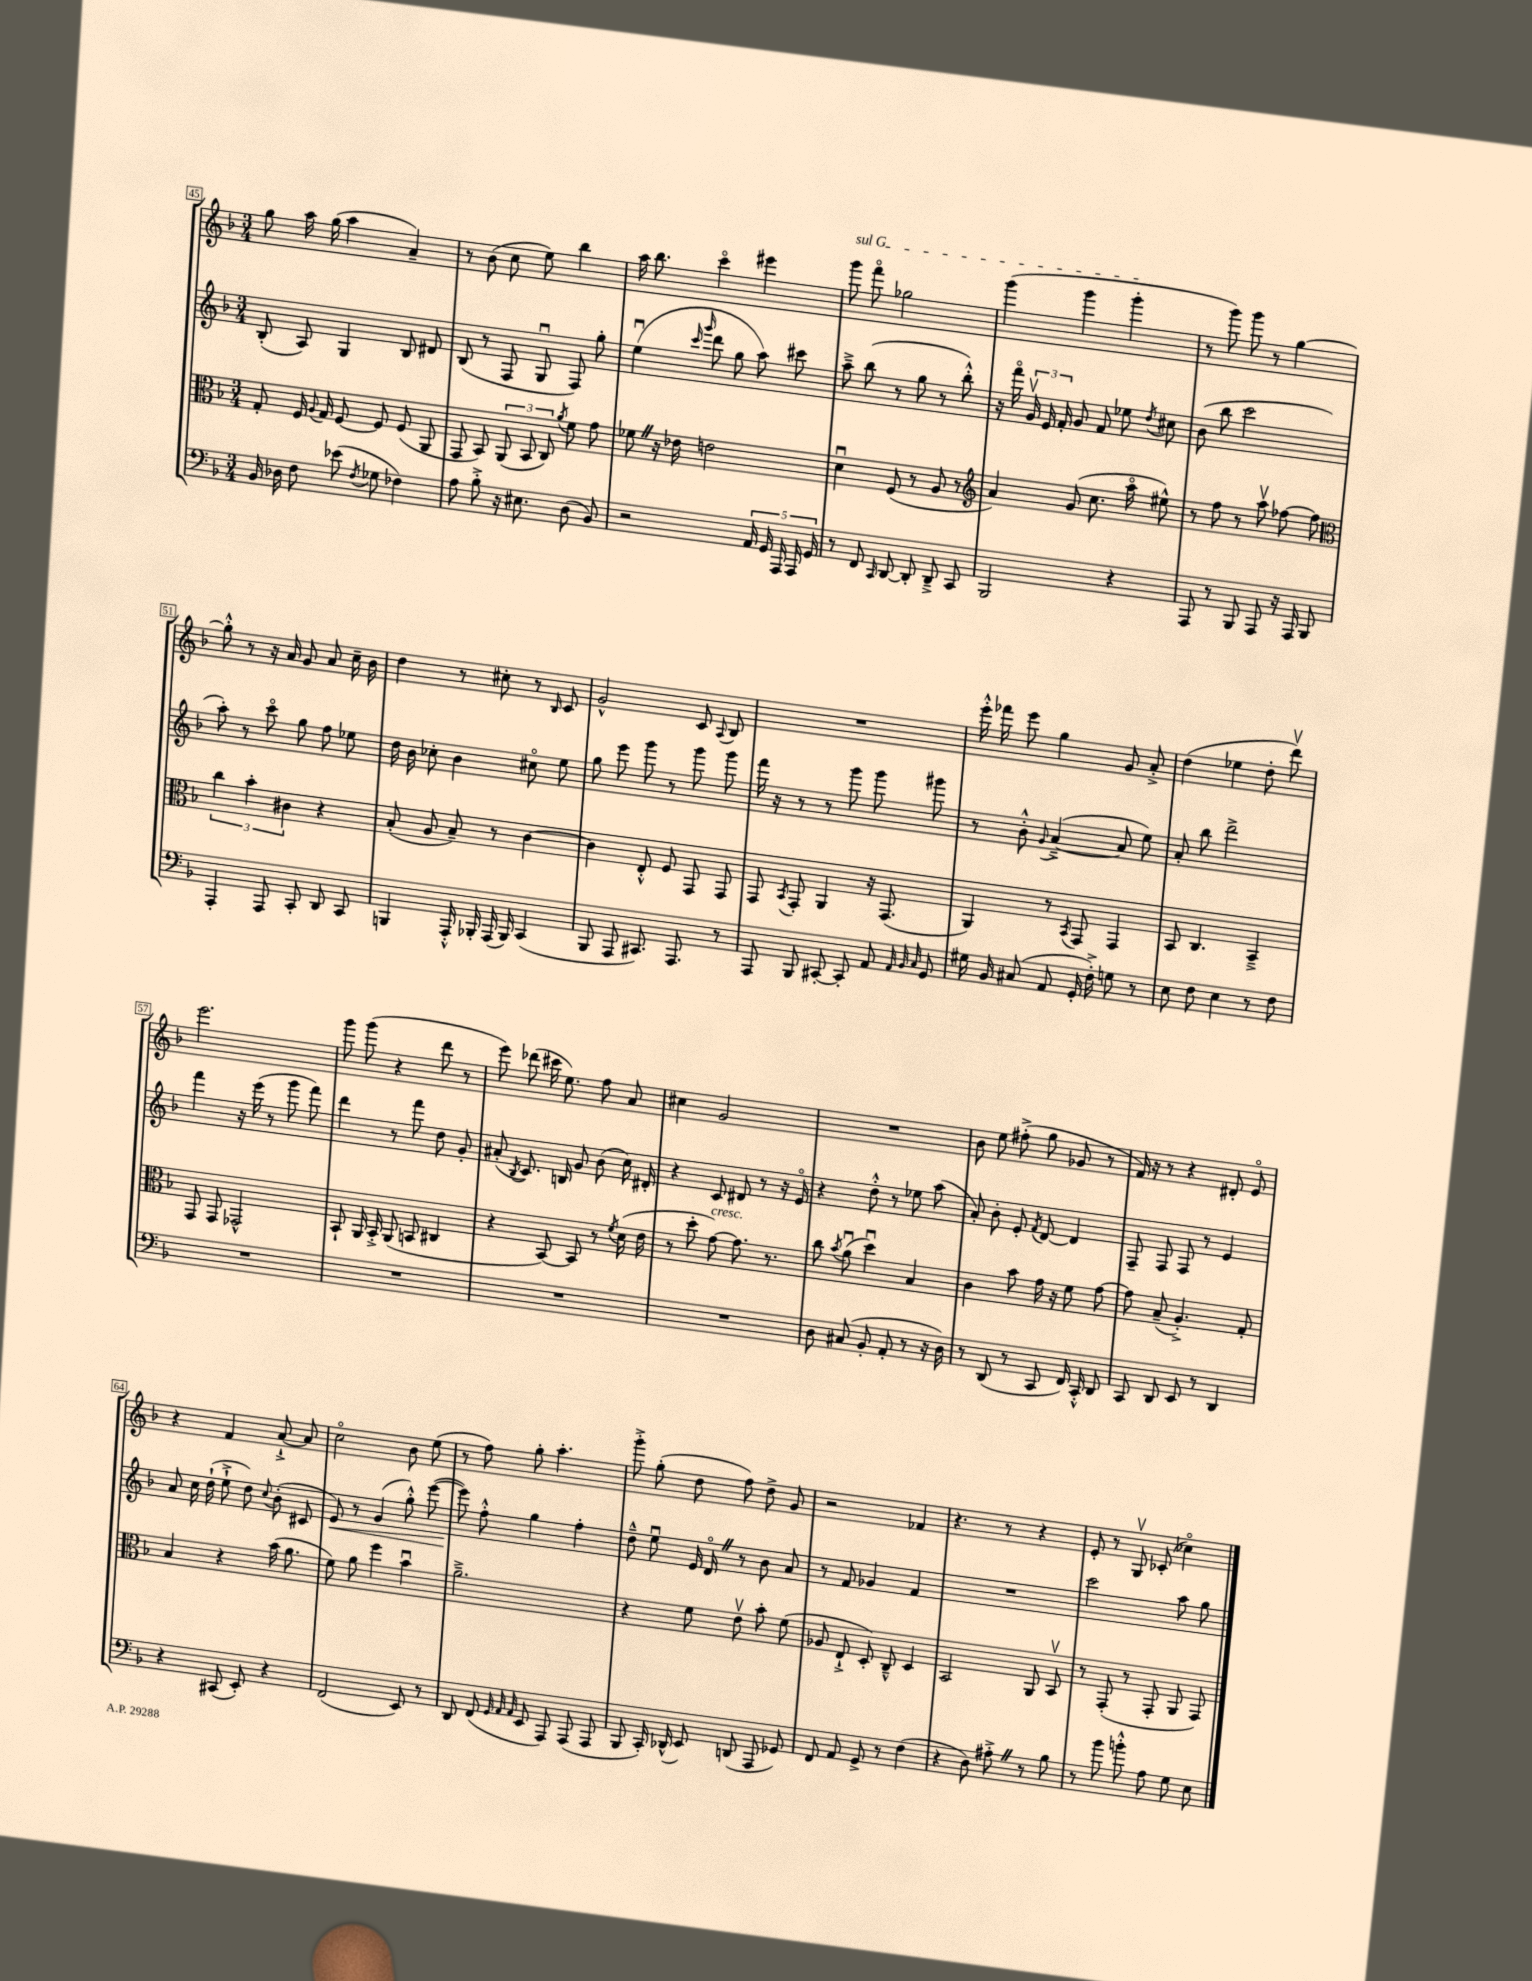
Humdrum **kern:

**kern	**kern	**kern	**kern
*staff4	*staff3	*staff2	*staff1
*clefF4	*clefC3	*clefG2	*clefG2
*k[b-]	*k[b-]	*k[b-]	*k[b-]
*M3/4	*M3/4	*M3/4	*M3/4
16BB-	8G'	(8B-'	8gg
16D-	.	.	.
8F	16F	8A)	16aa
.	8qqA	.	.
.	16G	.	(16gg
(8e-	[8F	4G	4aa
8qF	.	.	.
8G-	8F]	.	.
4F-)	(8F	8B-	4a~)
.	8AA	8d#	.
=	=	=	=
8A	8GG	(8B-	8r
8B-'^	8BB-)	8r	(8b-
16r	(12AA	8F	8cc
8.E#	.	.	.
.	12BB-	.	.
.	.	8Gu	8ee)
.	12C)	.	.
.	8qa	.	.
(8D	8f	8F)	4bb-
8BB-)	8g	8gg'	.
=	=	=	=
2r	8f-	(4eeu	16aa
.	.	.	8.bb-
.	16r	.	.
.	16e-	.	.
.	.	16qqccc	.
.	.	16qqggg	.
.	2e	8ddd	4ccco
.	.	8gg	.
20AA	.	8aa)	4eee#
20GG	.	.	.
20AAA	.	.	.
.	.	8ccc#	.
20AAA	.	.	.
20GG	.	.	.
=	=	=	=
8r	4du	8aa~^	8ggg
8FF	.	(8bb-	8fffo
16qqCC	.	.	.
[8DD	(8F	8r	2gg-
8DD']	8r	8gg	.
8DD~^	8A	8r	.
8CC	8r	8bb-'^^)	.
=	=	=	=
*	*clefG2	*	*
2BBB-	4a)	16r	(4ggg
.	.	16fffo	.
.	.	24gv	.
.	.	24e	.
.	.	24f'	.
.	(8g	8g	4ggg
.	8.cc	8f	.
4r	.	8ee-	4ggg'
.	16aao	.	.
.	.	8qdd	.
.	8ee#^^)	8cc#	.
=	=	=	=
8AAA	8r	(8b-	8r
8r	8ff	8bb-	8ggg)
8BBB-	8r	2ccc	8ggg
8AAA	8aav	.	8r
16r	[8ff-	.	[4gg
16AAA	.	.	.
8BBB-	8ff-]	.	.
=	=	=	=
*	*clefC3	*	*
4AAA'	6cc	8aa')	8gg'^^]
.	.	8r	8r
.	6b-'	.	.
8AAA	.	8ccco	16r
.	.	.	16a
.	6c#	.	.
8CC'	.	8gg	8g
8DD	4r	8ff	8a
8CC	.	8ee-	16cc~
.	.	.	16b-
=	=	=	=
4BBB	(8B-'	16dd	4dd
.	.	16b-	.
.	8A	8cc-'	.
16AAA'^^	8B-~)	4b-	8r
16BBB-'	.	.	.
(16AAA	8r	.	8cc#'
16BBB-)	.	.	.
(4CC	[4c	8cc#o	8r
.	.	.	16qqB-
.	.	8ee	8c
=	=	=	=
8BBB-	4c]	8gg	2g^^
8AAA	.	8eee	.
8.CC#)	8E'^^	8ggg	.
.	8F	8r	.
8.AAA	.	.	.
.	8GG	8ggg	8c
.	.	.	8qqA
8r	8GG	8ggg	8B-
=	=	=	=
8AAA	8GG	16fff	2.r
.	.	16r	.
.	8qBB-	.	.
8BBB-	8GG'	8r	.
[8CC#'	4AA	8r	.
8CC#']	.	8ggg	.
8AA	16r	8ggg	.
.	(8.GG	.	.
32qqAA	.	.	.
32qqBB-	.	.	.
32qqC	.	.	.
8GG	.	8ggg#	.
=	=	=	=
16G#	4AA)	8r	16eee'^^
16BB-	.	.	16fff-
(8C#	.	8b-'^^	8eee
.	.	8qqg	.
8AA	8r	([4a~^	4gg
.	8qBB-	.	.
16GG'	8GG	.	.
16F'^)	.	.	.
8G	4GG	8a]	8g
8r	.	8ee)	8a'^
=	=	=	=
8E	8BB-	8a'	(4dd
8F	4.C	8bb-	.
4E	.	2ddd^	4ee-
8r	4BB-~^	.	8dd'
8F	.	.	8dddv)
=	=	=	=
2.r	8GG	4fff	2.eee
.	8GG	.	.
.	2GG-^^	16r	.
.	.	(16eee	.
.	.	8r	.
.	.	8ggg	.
.	.	8fff)	.
=	=	=	=
2.r	8BB-`	4ddd	8ggg
.	16AA	.	(8ggg
.	16BB-'^	.	.
.	(8AA	8r	4r
.	8BB	8fff	.
.	4C#	8dd	8ddd
.	.	8g'	8r
=	=	=	=
2.r	4r	(8a#'	8eee)
.	.	8qB-	.
.	.	8.c)	(8ddd-
.	[8BB-)	.	16ccc#
.	.	16B	8.ee)
.	8BB-]	8g	.
.	8r	(8b-	8ff
.	8qf	.	.
.	(16d	16cc)	8a
.	16e	16d#'	.
=	=	=	=
2.r	8r	4r	4cc#
.	8dd'	.	.
.	[8g)	8c	2g
.	8.g]	8d#	.
.	.	8r	.
.	8.r	.	.
.	.	16r	.
.	.	16eo	.
=	=	=	=
8D	8cc	4r	2.r
.	8qb-	.	.
(8C#	(8au	.	.
8BB-'	4ddu)	8dd'^^	.
8AA'	.	8r	.
8r	4B-	8ee-	.
16r	.	(8aa	.
16D)	.	.	.
=	=	=	=
8r	4c	8a')	8b-
(8DD	.	8b-'	8ee
8r	8b-	8e'	(8ff#'^
.	.	8qf	.
8CC	16g	[8d	8gg
.	16r	.	.
16FF)	8f	4d]	8g-
16CC'^^	.	.	.
8DD	[8g	.	8r
=	=	=	=
8CC	8g]	8F~	16f)
.	.	.	16r
8DD	(8B-~	8F	8r
8EE	4.A'^)	8F	4r
8r	.	8r	.
4DD	.	4e	8d#'
.	8G'	.	8eo
=	=	=	=
4r	4B-	8a	4r
.	.	16cc	.
.	.	(16dd`	.
(8CC#	4r	8ee`^	4f
8EE')	.	8dd)	.
.	.	8qqcc	.
4r	(16b-	(8b-'	[8a`^
.	8.a	.	.
.	.	8c#	8a]
=	=	=	=
(2FF	8f)	8e)	2cco
.	8a	8r	.
.	4ff	(4g	.
8EE)	4b-u	8gg'^^)	8b-
8r	.	([8eee	(8ee
=	=	=	=
8DD	2.a~^	8eee])	8r
(8FF	.	8ff'^^	8ff)
32qqGG	.	.	.
32qqAA	.	.	.
32qqAA	.	.	.
8EE	.	4gg	8gg'
8AAA)	.	.	4.aa'
(8AAA	.	4ff'	.
8AAA	.	.	.
=	=	=	=
8BBB-	4r	8dd~^^	8ggg'^
16CC')	.	8eeu	(8gg'
(16DD-^^	.	.	.
8EE)	8f	16e	8dd
.	.	16do	.
(8DD	8ev	8r	8ff)
8AAA	8b-'	8b-	8dd^
8GG-)	(8f	8a	8g
=	=	=	=
8FF	8A-	8r	2r
8AA	8E`^	8f	.
8GG^	8D')	4g-	.
8r	8C~^^	.	.
(4F	4D	4f	4f-
=	=	=	=
4r	2BB-	2.r	4.r
8D)	.	.	.
8A#'^	.	.	8r
8r	8AA	.	4r
8B-	8BB-v	.	.
=	=	=	=
8r	8r	2ccc	8e'
8b-	(8GG'	.	8r
8b'^^	8r	.	8Gv
8A	8GG'	.	(8c-'
8G	8AA	8aa	4cc-o)
8E	8GG)	8gg	.
==	==	==	==
*-	*-	*-	*-
